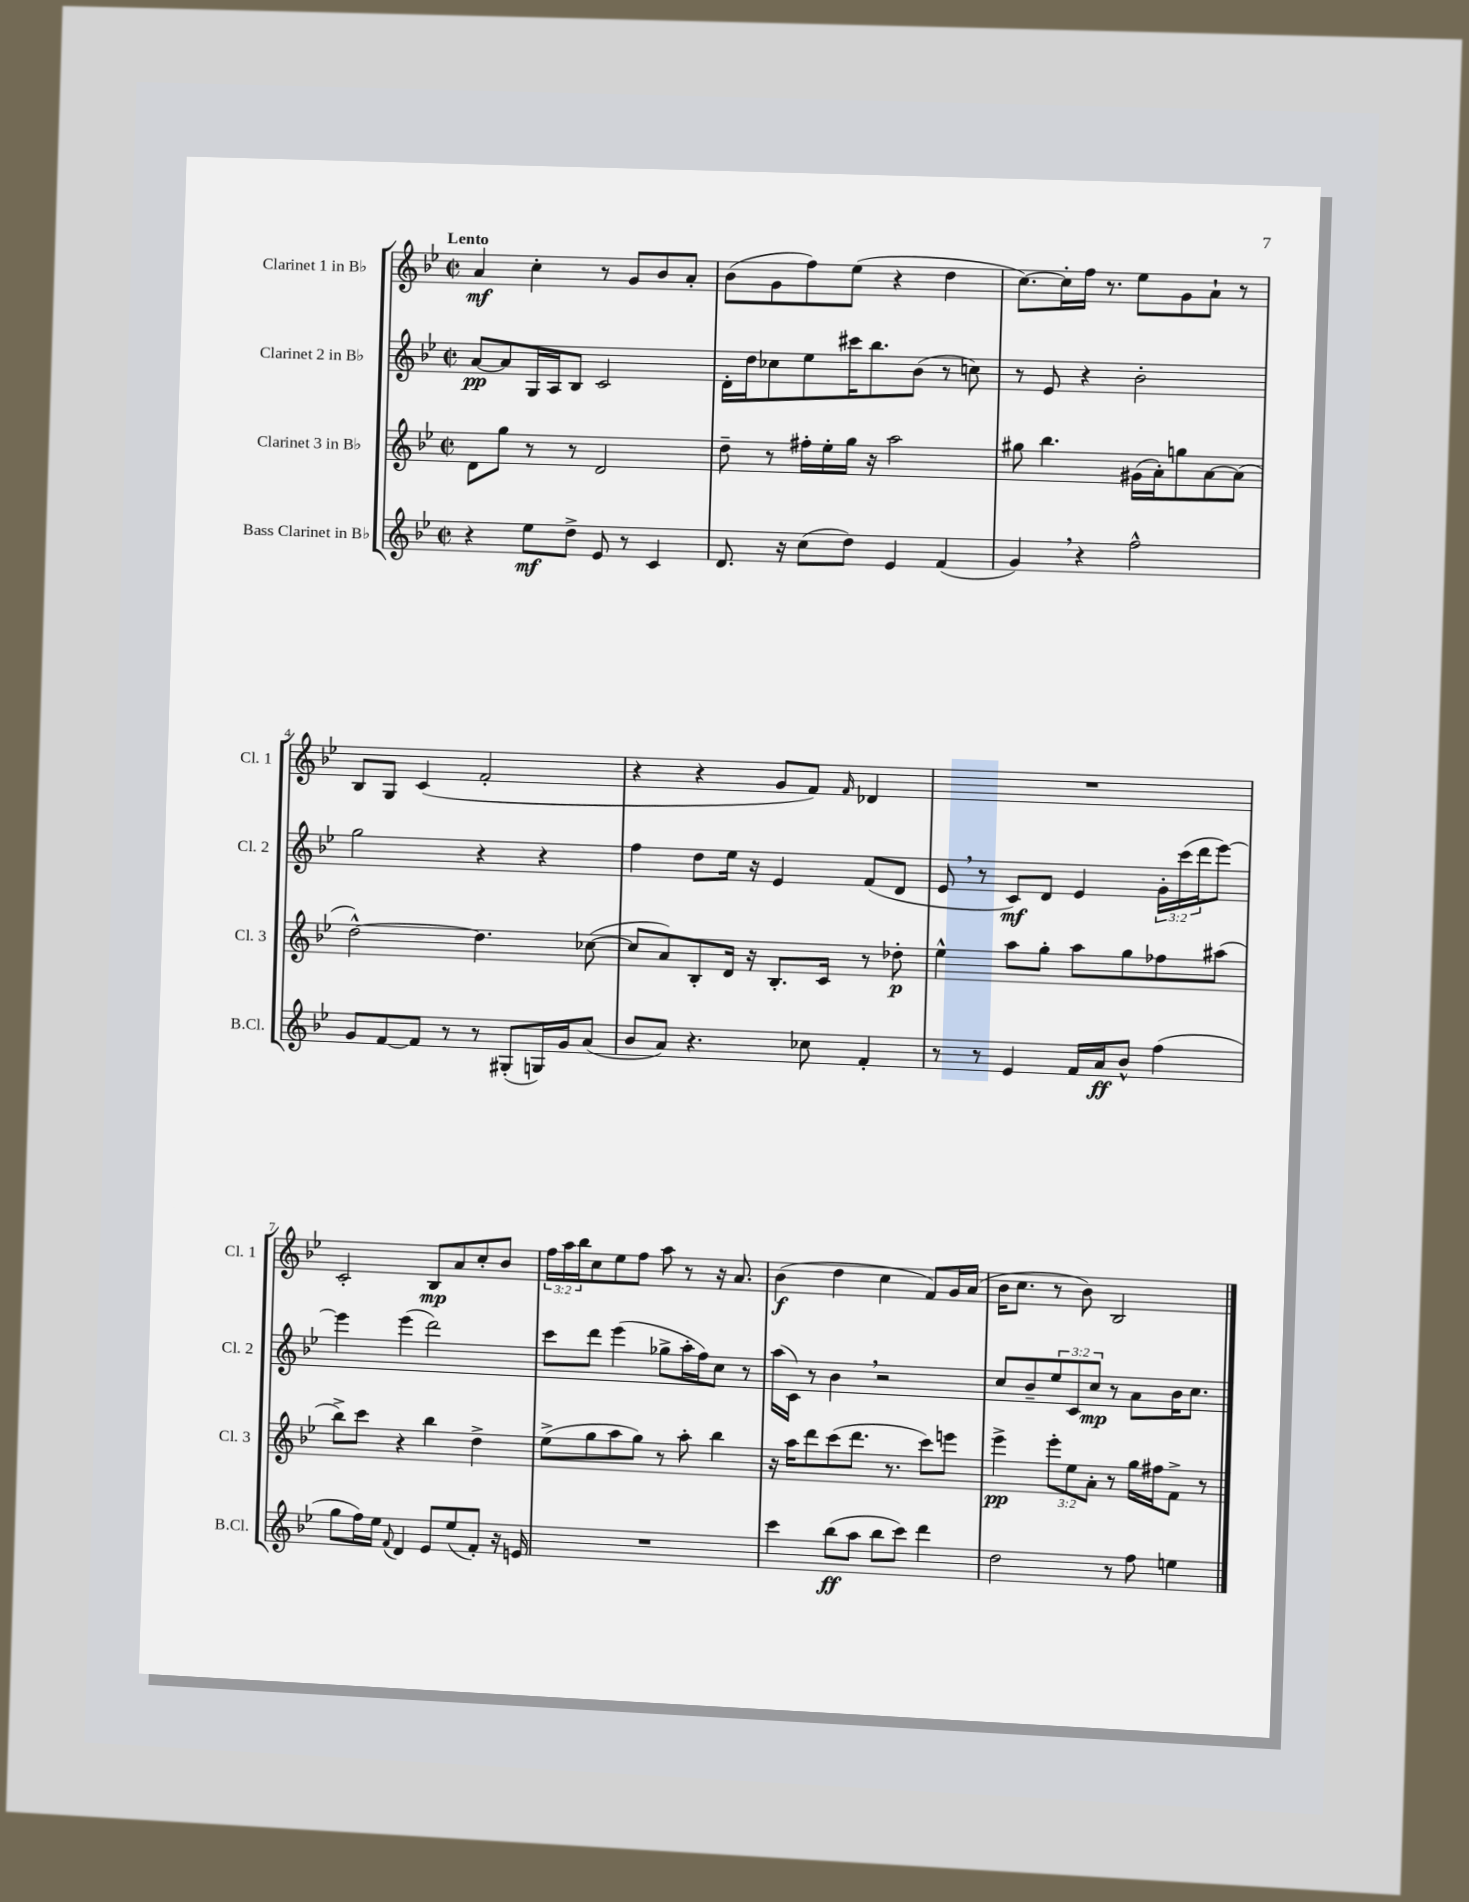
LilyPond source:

<<
\new StaffGroup <<
\new Staff = "s0" \with { instrumentName = "Clarinet 1 in Bb" shortInstrumentName = "Cl. 1" } {
    \clef treble \key bes \major \defaultTimeSignature \time 2/2 \override Staff.TupletNumber.text = #tuplet-number::calc-fraction-text \tempo "Lento"
    a'4\mf c''4-. r8 g'8 bes'8 a'8-. |
    bes'8( g'8 f''8) ees''8( r4 d''4 |
    c''8.~) c''16-. f''16 r8. ees''8 g'8 a'8-! r8 |
    bes8 g8 c'4( f'2-. |
    r4 r4 g'8 f'8) \grace { f'16 } des'4 |
    R1 |
    c'2-. bes8\mp a'8 c''8-. bes'8 |
    \tuplet 3/2 { f''16 a''16 bes''16 } c''8 ees''8 f''8 a''8 r8 r16 a'8. |
    bes'4\f( d''4 c''4 f'8) g'16 a'16( |
    bes'16 c''8. r8 bes'8) bes2 \bar "|." |
}
\new Staff = "s1" \with { instrumentName = "Clarinet 2 in Bb" shortInstrumentName = "Cl. 2" } {
    \clef treble \key bes \major \defaultTimeSignature \time 2/2 \override Staff.TupletNumber.text = #tuplet-number::calc-fraction-text
    a'8~\pp a'8 g16 a16 bes8 c'2 |
    d'16-. d''16 ces''8 ees''8 cis'''16 bes''8. bes'8( r8 c''8) |
    r8 ees'8 r4 bes'2-. |
    g''2 r4 r4 |
    f''4 d''8 ees''16 r16 ees'4 f'8( d'8 |
    ees'8 \breathe r8 c'8\mf) d'8 ees'4 \tuplet 3/2 { g'16-. c'''16( d'''16 } ees'''8~) |
    ees'''4 ees'''4( d'''2) |
    c'''8 d'''8 ees'''4( ges''8-> a''16-. f''16) c''8 r8 |
    a''16( c'16) r8 bes'4 \breathe r2 |
    c''8 bes'8-- \tuplet 3/2 { ees''8 c'8 c''8\mp } r8 a'8 bes'16 c''8. \bar "|." |
}
\new Staff = "s2" \with { instrumentName = "Clarinet 3 in Bb" shortInstrumentName = "Cl. 3" } {
    \clef treble \key bes \major \defaultTimeSignature \time 2/2 \override Staff.TupletNumber.text = #tuplet-number::calc-fraction-text
    d'8 g''8 r8 r8 d'2 |
    d''8-- r8 fis''16-. ees''16-. g''16 r16 a''2 |
    gis''8 bes''4. gis'16( a'16-.) g''8 a'8~ a'8( |
    d''2~-^) d''4. ces''8~( |
    ces''8 a'8) bes8-. d'16 r16 bes8.-. c'16 r8 des''8-.\p |
    ees''4-^ a''8 g''8-. a''8 g''8 fes''8 ais''8( |
    bes''8->) c'''8 r4 bes''4 d''4-> |
    ees''8->( g''8 a''8 g''8) r8 a''8-. bes''4 |
    r16 a''16 d'''8 c'''8( d'''8. r8. c'''8) e'''8 |
    ees'''4->\pp \tuplet 3/2 { ees'''8-. ees''8 a'8-. } r8 g''16 fis''16 f'8-> r8 \bar "|." |
}
\new Staff = "s3" \with { instrumentName = "Bass Clarinet in Bb" shortInstrumentName = "B.Cl." } {
    \clef treble \key bes \major \defaultTimeSignature \time 2/2
    r4 ees''8\mf d''8-> ees'8 r8 c'4 |
    d'8. r16 c''8( d''8) ees'4 f'4( |
    g'4) \breathe r4 f''2-^ |
    g'8 f'8~ f'8 r8 r8 gis8-.( g16) g'16 a'8( |
    bes'8 a'8) r4. ces''8 f'4-. |
    r8 r8 ees'4 f'16 a'16\ff bes'8-^ f''4( |
    g''8 f''16) ees''16 \appoggiatura { f'8 } d'4 ees'8 ees''8( f'8-.) r16 e'16 |
    R1 |
    c'''4 bes''8\ff( a''8 bes''8 c'''8) d'''4 |
    d''2 r8 f''8 e''4 \bar "|." |
}
>>
>>
